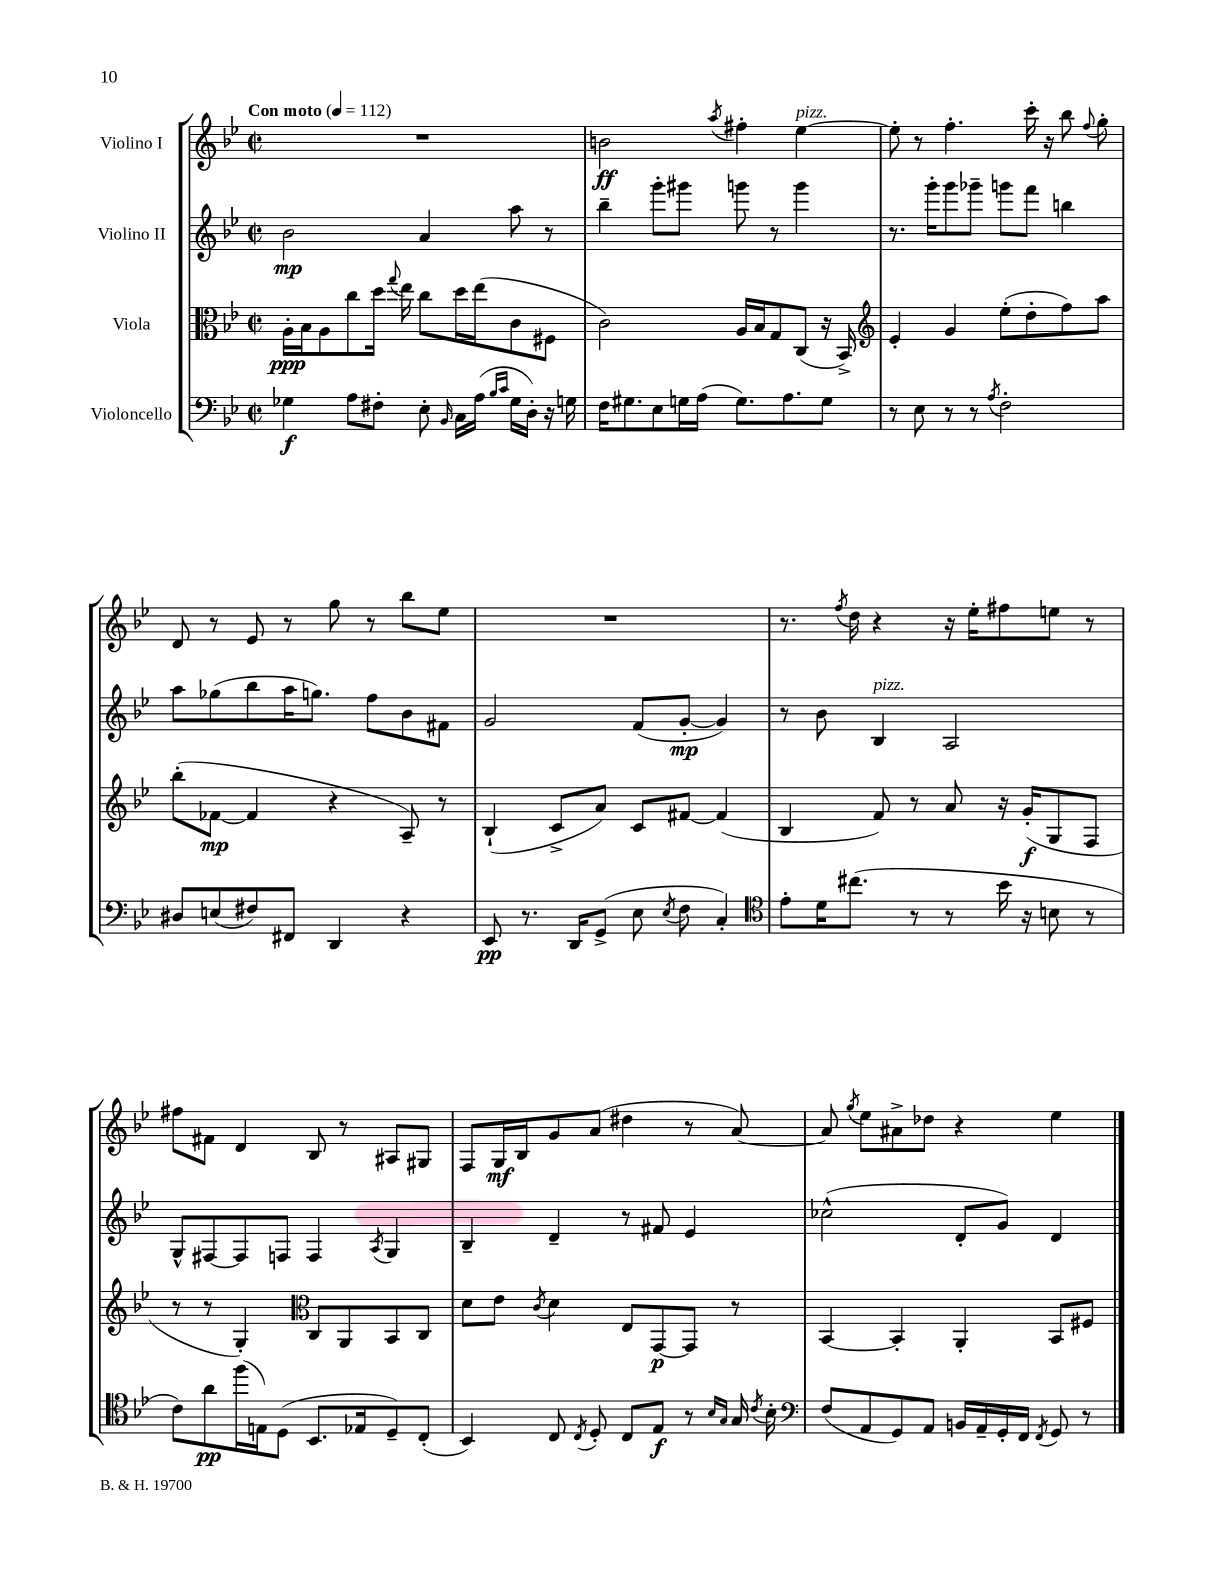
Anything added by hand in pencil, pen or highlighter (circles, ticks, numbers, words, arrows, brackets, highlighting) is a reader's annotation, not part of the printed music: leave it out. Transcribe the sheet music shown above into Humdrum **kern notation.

**kern	**dynam	**kern	**dynam	**kern	**dynam	**kern	**dynam
*part4	*part4	*part3	*part3	*part2	*part2	*part1	*part1
*staff4	*staff4	*staff3	*staff3	*staff2	*staff2	*staff1	*staff1
*I"Violoncello	*	*I"Viola	*	*I"Violino II	*	*I"Violino I	*
*clefF4	*	*clefC3	*	*clefG2	*	*clefG2	*
*k[b-e-]	*	*k[b-e-]	*	*k[b-e-]	*	*k[b-e-]	*
*M2/2	*	*M2/2	*	*M2/2	*	*M2/2	*
*met(c|)	*	*met(c|)	*	*met(c|)	*	*met(c|)	*
*MM112	*	*MM112	*	*MM112	*	*MM112	*
=1	=1	=1	=1	=1	=1	=1	=1
!	!	!	!	!	!	!LO:TX:a:B:t=Con moto	!
4G-X\	f	16A'\LL	ppp	2b-\	mp	1r	.
.	.	16B-\J	.	.	.	.	.
.	.	8A\	.	.	.	.	.
8A\L	.	8cc\	.	.	.	.	.
8F#X'\J	.	16dd\Jk	.	.	.	.	.
.	.	8qqgg/	.	.	.	.	.
.	.	16ee-\	.	.	.	.	.
8E-'\	.	8cc\L	.	4a/	.	.	.
16qqBB-/	.	.	.	.	.	.	.
16C\LL	.	16dd\L	.	.	.	.	.
(16A\JJ	.	(16ee-\J	.	.	.	.	.
16qqB-/LL	.	.	.	.	.	.	.
16qqc/JJ	.	.	.	.	.	.	.
16G-\LL	.	8c\	.	8aa\	.	.	.
16D'\JJ)	.	.	.	.	.	.	.
16r	.	8F#X\J	.	8r	.	.	.
16Gn\	.	.	.	.	.	.	.
=2	=2	=2	=2	=2	=2	=2	=2
16F\KL	.	2c\)	.	4bb-~\	.	2bn\	ff
8.G#X\	.	.	.	.	.	.	.
8E-\	.	.	.	8ggg'\L	.	.	.
16Gn\L	.	.	.	8ggg#X\J	.	.	.
(16A\JJ	.	.	.	.	.	.	.
.	.	.	.	.	.	8qaa/	.
8.G\L)	.	16A/LL	.	8gggn\	.	4ff#X'\	.
.	.	16B-/J	.	.	.	.	.
.	.	8G/	.	8r	.	.	.
8.A\	.	.	.	.	.	.	.
!	!	!	!	!	!	!LO:TX:a:i:t=pizz.	!
.	.	(8C/J	.	4ggg\	.	[4ee-\	.
8G\J	.	16r	.	.	.	.	.
.	.	16BB-^/)	.	.	.	.	.
=3	=3	=3	=3	=3	=3	=3	=3
*	*	*clefG2	*	*	*	*	*
8r	.	4e-'/	.	8.r	.	8ee-'\]	.
8E-\	.	.	.	.	.	8r	.
.	.	.	.	16ggg'\KL	.	.	.
8r	.	4g/	.	8ggg\	.	4.ff'\	.
8r	.	.	.	8ggg-X~\J	.	.	.
8qA/	.	.	.	.	.	.	.
2F'\	.	(8ee-'\L	.	8gggn\L	.	.	.
.	.	8dd'\	.	8fff\J	.	16ccc'\	.
.	.	.	.	.	.	16r	.
.	.	8ff\)	.	4bbn\	.	8bb-\	.
.	.	.	.	.	.	8qqff/	.
.	.	8aa\J	.	.	.	8gg'\	.
!!LO:LB:g=z
=4	=4	=4	=4	=4	=4	=4	=4
8D#X/L	.	(8bb-'\L	.	8aa\L	.	8d/	.
(8En/	.	[8f-X\J	mp	(8gg-X\	.	8r	.
8F#X/)	.	4f-/]	.	8bb-\	.	8e-/	.
8FF#X/J	.	.	.	16aa\K	.	8r	.
.	.	.	.	8.ggn\J)	.	.	.
4DD/	.	4r	.	.	.	8gg\	.
.	.	.	.	8ff\L	.	8r	.
4r	.	8A~/)	.	8b-\	.	8bb-\L	.
.	.	8r	.	8f#X\J	.	8ee-\J	.
=5	=5	=5	=5	=5	=5	=5	=5
8EE-/	pp	(4B-`/	.	2g/	.	1r	.
8.r	.	.	.	.	.	.	.
.	.	8c^/L	.	.	.	.	.
16DD/KL	.	.	.	.	.	.	.
(8GG^/J	.	8a/J)	.	.	.	.	.
8E-\	.	8c/L	.	(8f/L	.	.	.
8qE-/	.	.	.	.	.	.	.
8F\	.	[8f#X/J	.	[8g'/J	mp	.	.
4C'/)	.	(4f#/]	.	4g/])	.	.	.
=6	=6	=6	=6	=6	=6	=6	=6
*clefC4	*	*	*	*	*	*	*
8e-'\L	.	4B-/	.	8r	.	8.r	.
16d\K	.	.	.	8b-\	.	.	.
.	.	.	.	.	.	8qff/	.
(8.cc#X\J	.	.	.	.	.	16dd\	.
!	!	!	!	!LO:TX:a:i:t=pizz.	!	!	!
.	.	8f/)	.	4B-/	.	4r	.
8r	.	8r	.	.	.	.	.
8r	.	8a/	.	2A/	.	16r	.
.	.	.	.	.	.	16ee-'\KL	.
16b-\	.	16r	.	.	.	8ff#X\	.
16r	.	(16g'/KL	f	.	.	.	.
8Bn\	.	8G/	.	.	.	8een\J	.
8r	.	8F/J	.	.	.	8r	.
!!LO:LB:g=z
=7	=7	=7	=7	=7	=7	=7	=7
8c\L)	.	8r	.	8G^^/L	.	8ff#X\L	.
8a\	pp	8r	.	[8F#X/	.	8f#X\J	.
(16ff\L	.	4G'/)	.	8F#/]	.	4d/	.
16En\J)	.	.	.	.	.	.	.
(8D\J	.	.	.	8Fn/J	.	.	.
*	*	*clefC3	*	*	*	*	*
8.BB-/L	.	8C/L	.	4F/	.	8B-/	.
.	.	8AA/	.	.	.	8r	.
16E-X/k	.	.	.	.	.	.	.
.	.	.	.	8qA/	.	.	.
8D~/)	.	8BB-/	.	4G/	.	8A#X/L	.
(8C'/J	.	8C/J	.	.	.	8G#X/J	.
=8	=8	=8	=8	=8	=8	=8	=8
4BB-/)	.	8d\L	.	4B-~/	.	8F/L	.
.	.	8e-\J	.	.	.	16G/L	mf
.	.	.	.	.	.	16B-/J	.
.	.	8qc/	.	.	.	.	.
8C/	.	4d\	.	4d~/	.	8g/	.
8qC/	.	.	.	.	.	.	.
8D'/	.	.	.	.	.	(8a/J	.
8C/L	.	8E-/L	.	8r	.	4dd#X\	.
8E-/J	f	[8GG/	p	8f#X/	.	.	.
8r	.	8GG/J]	.	4e-/	.	8r	.
16qqB-/LL	.	.	.	.	.	.	.
16qqG/JJ	.	.	.	.	.	.	.
16G/	.	8r	.	.	.	[8a/)	.
8qc/	.	.	.	.	.	.	.
16B-'\	.	.	.	.	.	.	.
=9	=9	=9	=9	=9	=9	=9	=9
*clefF4	*	*	*	*	*	*	*
(8F/L	.	[4BB-/	.	(2cc-X^^\	.	8a/]	.
.	.	.	.	.	.	8qgg/	.
8AA/	.	.	.	.	.	8ee-\L	.
8GG/)	.	4BB-'/]	.	.	.	8a#X^\	.
8AA/J	.	.	.	.	.	8dd-X\J	.
16BBn/LL	.	4AA'/	.	8d'/L	.	4r	.
16AA~/	.	.	.	.	.	.	.
16GG'/	.	.	.	8g/J)	.	.	.
16FF/JJ	.	.	.	.	.	.	.
8qFF/	.	.	.	.	.	.	.
8GG/	.	8BB-/L	.	4d/	.	4ee-\	.
8r	.	8F#X/J	.	.	.	.	.
==	==	==	==	==	==	==	==
*-	*-	*-	*-	*-	*-	*-	*-
